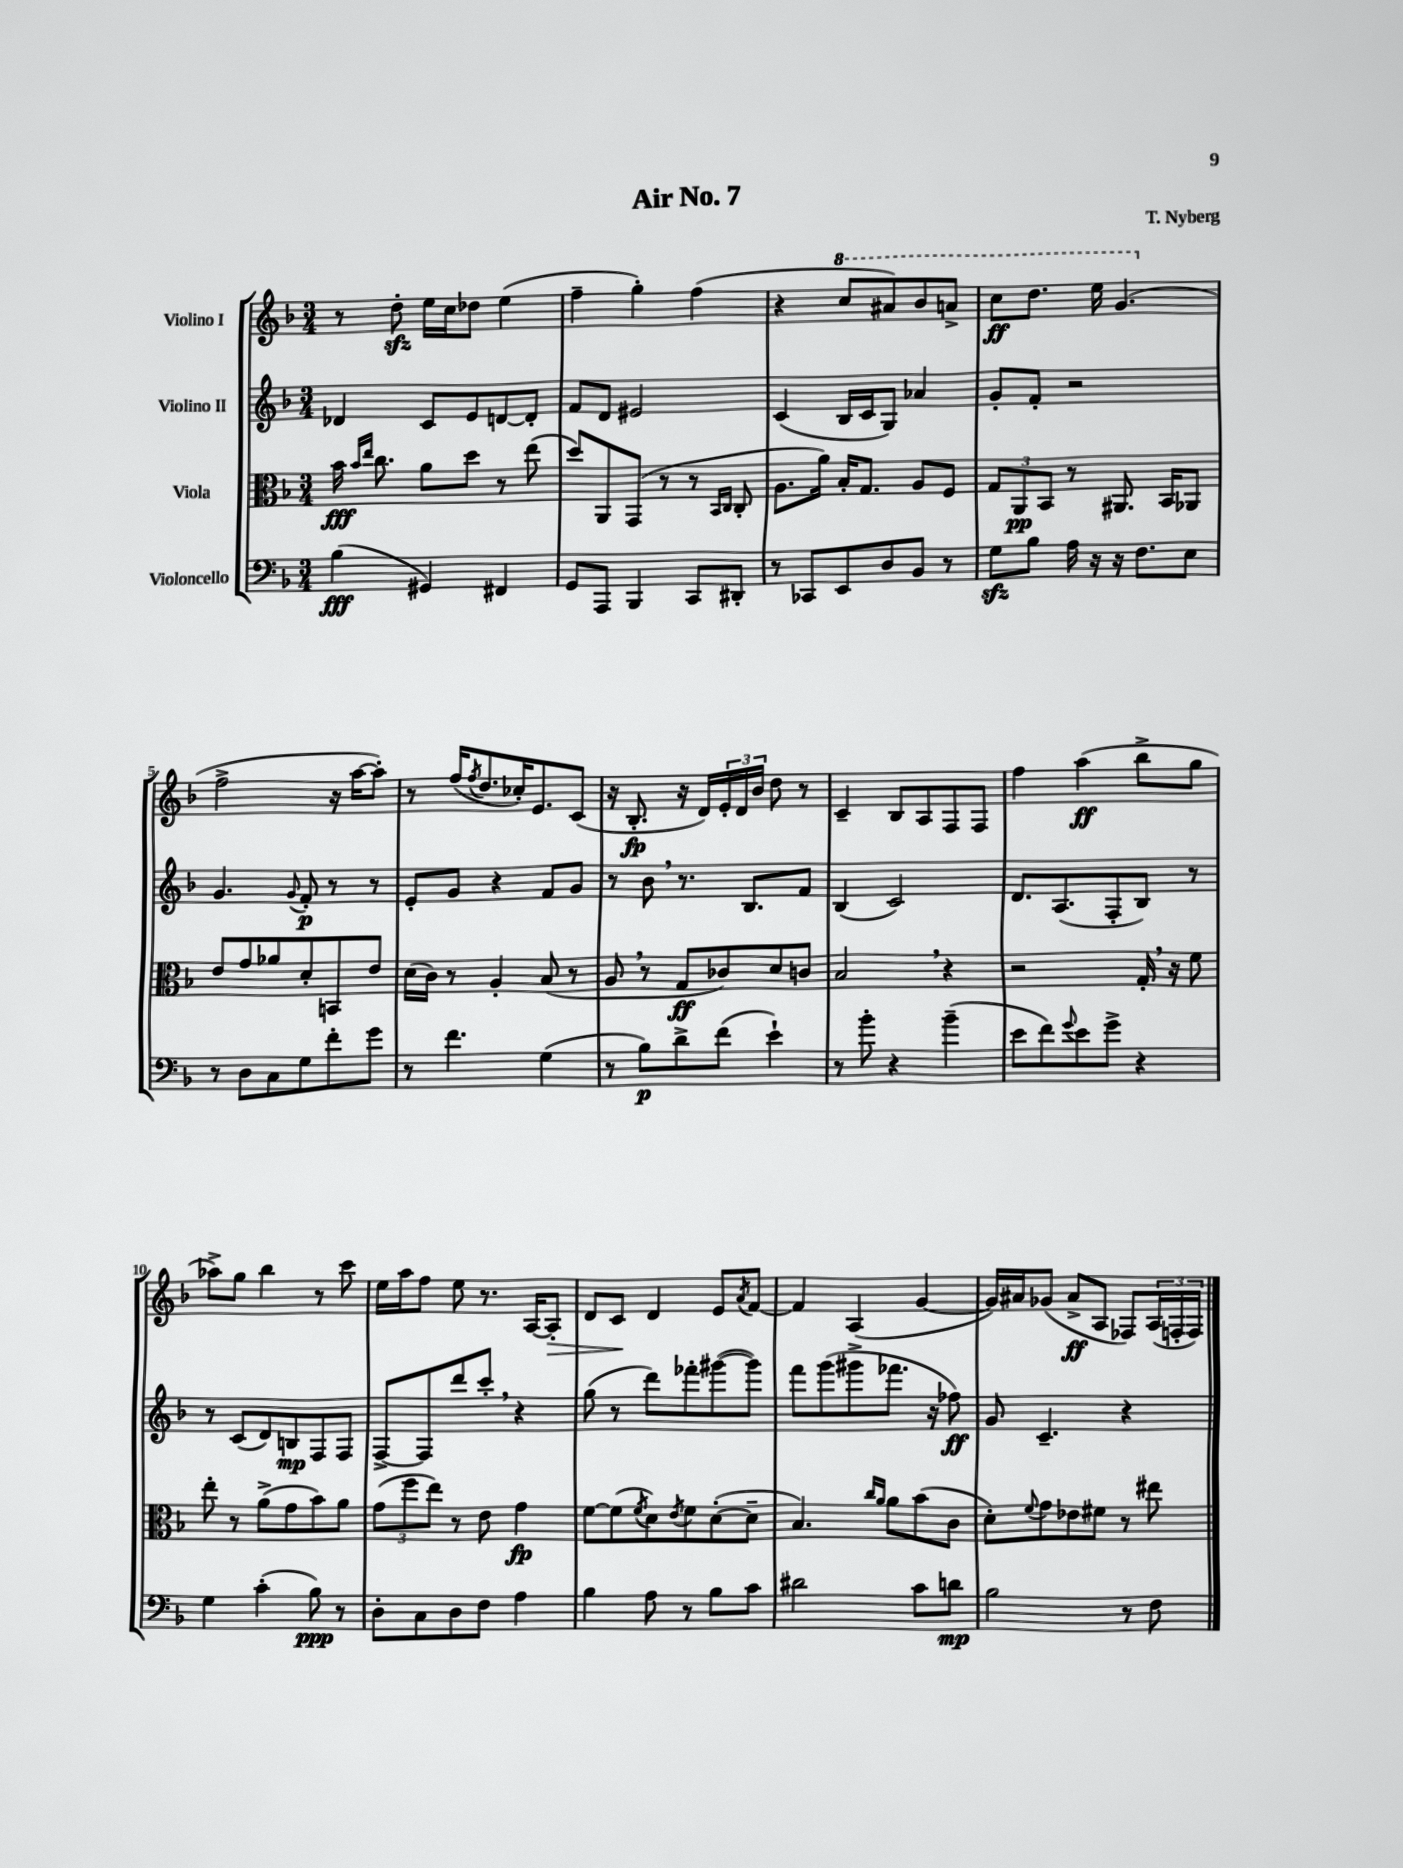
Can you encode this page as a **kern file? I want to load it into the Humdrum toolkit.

**kern	**dynam	**kern	**dynam	**kern	**dynam	**kern	**dynam
*part4	*part4	*part3	*part3	*part2	*part2	*part1	*part1
*staff4	*staff4	*staff3	*staff3	*staff2	*staff2	*staff1	*staff1
*I"Violoncello	*	*I"Viola	*	*I"Violino II	*	*I"Violino I	*
*clefF4	*	*clefC3	*	*clefG2	*	*clefG2	*
*k[b-]	*	*k[b-]	*	*k[b-]	*	*k[b-]	*
*M3/4	*	*M3/4	*	*M3/4	*	*M3/4	*
=1	=1	=1	=1	=1	=1	=1	=1
(4B-\	fff	16b-\	fff	4d-X/	.	8r	.
.	.	16qqb-/LL	.	.	.	.	.
.	.	16qqee/JJ	.	.	.	.	.
.	.	8.cc\	.	.	.	.	.
.	.	.	.	.	.	8ddzz'\	.
4GG#X/)	.	8a\L	.	8c/L	.	16ee\LL	.
.	.	.	.	.	.	16cc\J	.
.	.	8dd\J	.	8e/	.	8dd-X\J	.
4FF#X/	.	8r	.	[8dn/	.	(4ee\	.
.	.	(8ee\	.	8d'/J]	.	.	.
=2	=2	=2	=2	=2	=2	=2	=2
8GG/L	.	8dd/L)	.	8f/L	.	4ff~\	.
8AAA/J	.	8AA/	.	8d/J	.	.	.
4BBB-/	.	(8GG/J	.	2e#X/	.	4gg'\)	.
.	.	8r	.	.	.	.	.
8CC/L	.	8r	.	.	.	(4ff\	.
.	.	16qqBB-/LL	.	.	.	.	.
.	.	16qqC/JJ	.	.	.	.	.
8DD#X'/J	.	8C'/	.	.	.	.	.
=3	=3	=3	=3	=3	=3	=3	=3
8r	.	8.A\L	.	(4c/	.	4r	.
8CC-X/L	.	.	.	.	.	.	.
.	.	16a\Jk)	.	.	.	.	.
*	*	*	*	*	*	*8va	*
8EE/	.	16B-'/KL	.	16B-/LL	.	8ccc/L	.
.	.	8.G/J	.	16c/J	.	.	.
8D/	.	.	.	8G/J)	.	8aa#X/)	.
8BB-/J	.	8A/L	.	4a-X/	.	8bb-/	.
8r	.	8F/J	.	.	.	8aan^/J	.
=4	=4	=4	=4	=4	=4	=4	=4
8Gzz\L	.	12G/L	.	8g'/L	.	8ccc\L	ff
.	.	12AA/	pp	.	.	.	.
8B-\J	.	.	.	8f'/J	.	8.ddd\J	.
.	.	12BB-/J	.	.	.	.	.
16A\	.	8r	.	2r	.	.	.
16r	.	.	.	.	.	16eee\	.
16r	.	8.AA#X/	.	.	.	(4.gg/	.
8.F\L	.	.	.	.	.	.	.
.	.	16BB-/KL	.	.	.	.	.
8E\J	.	8AA-X/J	.	.	.	.	.
!!LO:LB:g=z
=5	=5	=5	=5	=5	=5	=5	=5
*	*	*	*	*	*	*X8va	*
8r	.	8e/L	.	4.g/	.	2ff^\	.
8D\L	.	8g/	.	.	.	.	.
8C\	.	8a-X/	.	.	.	.	.
.	.	.	.	8qqg/	.	.	.
8G\	.	8d'/	.	8f'/	p	.	.
8f'\	.	8BBn/	.	8r	.	16r	.
.	.	.	.	.	.	[16aa\KL	.
8g\J	.	8e/J	.	8r	.	8aa'\J])	.
=6	=6	=6	=6	=6	=6	=6	=6
8r	.	(16d\LL	.	8e'/L	.	8r	.
.	.	16c\JJ)	.	.	.	.	.
4.f\	.	8r	.	8g/J	.	(16ff/KL	.
.	.	.	.	.	.	8qff/	.
.	.	.	.	.	.	8.dd/	.
.	.	4A'/	.	4r	.	.	.
.	.	.	.	.	.	16cc-X'/K)	.
.	.	.	.	.	.	8.e/	.
(4G\	.	(8B-/	.	8f/L	.	.	.
.	.	8r	.	8g/J	.	(8c/J	.
=7	=7	=7	=7	=7	=7	=7	=7
8r	.	8A,/	.	8r	.	16r	.
.	.	.	.	.	.	8.B-'/	fp
8B-\L)	p	8r	.	8b-,\	.	.	.
8d^\	.	8G/L	ff	8.r	.	16r	.
.	.	.	.	.	.	16d/LL)	.
(8f\J	.	8c-X/)	.	.	.	24e'/	.
.	.	.	.	.	.	24d/	.
.	.	.	.	8.B-/L	.	.	.
.	.	.	.	.	.	24b-/JJ	.
4e`\)	.	8d/	.	.	.	8dd\	.
.	.	8cn/J	.	8f/J	.	8r	.
=8	=8	=8	=8	=8	=8	=8	=8
8r	.	2B-,/	.	(4B-/	.	4c~/	.
8b-'\	.	.	.	.	.	.	.
4r	.	.	.	2c/)	.	8B-/L	.
.	.	.	.	.	.	8A/	.
(4b-~\	.	4r	.	.	.	8F/	.
.	.	.	.	.	.	8F/J	.
=9	=9	=9	=9	=9	=9	=9	=9
8e\L	.	2r	.	8.d/L	.	4ff\	.
8f\)	.	.	.	.	.	.	.
.	.	.	.	(8.A/	.	.	.
8qqg/	.	.	.	.	.	.	.
8e\	.	.	.	.	.	(4aa\	ff
8g^\J	.	.	.	8F'/	.	.	.
4r	.	16G',/	.	8B-/J)	.	8bb-^\L	.
.	.	16r	.	.	.	.	.
.	.	8f\	.	8r	.	8gg\J	.
!!LO:LB:g=z
=10	=10	=10	=10	=10	=10	=10	=10
4G\	.	8ee'\	.	8r	.	8aa-X^\L)	.
.	.	8r	.	(8c/L	.	8gg\J	.
(4c'\	.	(8a^\L	.	8d/)	.	4bb-\	.
.	.	8g\	.	8Bn/	mp	.	.
8B-\)	ppp	8b-\)	.	8F/	.	8r	.
8r	.	8a\J	.	8F/J	.	8ccc\	.
=11	=11	=11	=11	=11	=11	=11	=11
8D'\L	.	(12g\L	.	[8F^/L	.	16ee\LL	.
.	.	.	.	.	.	16aa\J	.
.	.	12ff\	.	.	.	.	.
8C\	.	.	.	8F/]	.	8ff\J	.
.	.	12ee\J)	.	.	.	.	.
8D\	.	8r	.	8ddd/	.	8ee\	.
8F\J	.	8e\	.	8ccc',/J	.	8.r	.
4A\	.	4g\	fp	4r	.	.	.
.	.	.	.	.	.	[16A/KL	.
!	!	!	!	!	!	!	!LO:HP:b
.	.	.	.	.	.	8A'/J]	>
=12	=12	=12	=12	=12	=12	=12	=12
4B-\	.	[8f\L	.	(8gg\	.	8d/L	.
.	.	(8f\]	.	8r	.	8c/J	.
.	.	8qf/	.	.	.	.	.
8A\	.	8d\)	.	8ddd\L)	.	4d/	]
.	.	8qe/	.	.	.	.	.
8r	.	8f\	.	8fff-X'\	.	.	.
8B-\L	.	([8d'\	.	([8ggg#X\	.	8e/L	.
.	.	.	.	.	.	8qa/	.
8c\J	.	8d~\J]	.	8ggg#\J])	.	[8f/J	.
=13	=13	=13	=13	=13	=13	=13	=13
2d#X\	.	4.B-/)	.	8fff\L	.	4f/]	.
.	.	.	.	(8ggg\	.	.	.
.	.	.	.	8ggg#X^\	.	(4A/	.
.	.	16qqcc/LL	.	.	.	.	.
.	.	16qqa/JJ	.	.	.	.	.
.	.	8a\L	.	8.fff-X\J	.	.	.
8c\L	.	(8b-\	.	.	.	[4g/	.
.	.	.	.	16r	.	.	.
8dn\J	mp	8c\J	.	8ff-X\)	ff	.	.
=14	=14	=14	=14	=14	=14	=14	=14
2B-\	.	8d'\L)	.	8g/	.	16g/LL])	.
.	.	.	.	.	.	16a#X/J	.
.	.	8qqf/	.	.	.	.	.
.	.	8g\	.	4.c~/	.	(8g-X/J	.
.	.	8e-X\	.	.	.	8a#^/L	ff
.	.	8f#X\J	.	.	.	8A/J	.
8r	.	8r	.	4r	.	8F-X/L)	.
8F\	.	8ee#X\	.	.	.	(24A/L	.
.	.	.	.	.	.	24Fn'/	.
.	.	.	.	.	.	24F/JJ)	.
==	==	==	==	==	==	==	==
*-	*-	*-	*-	*-	*-	*-	*-
